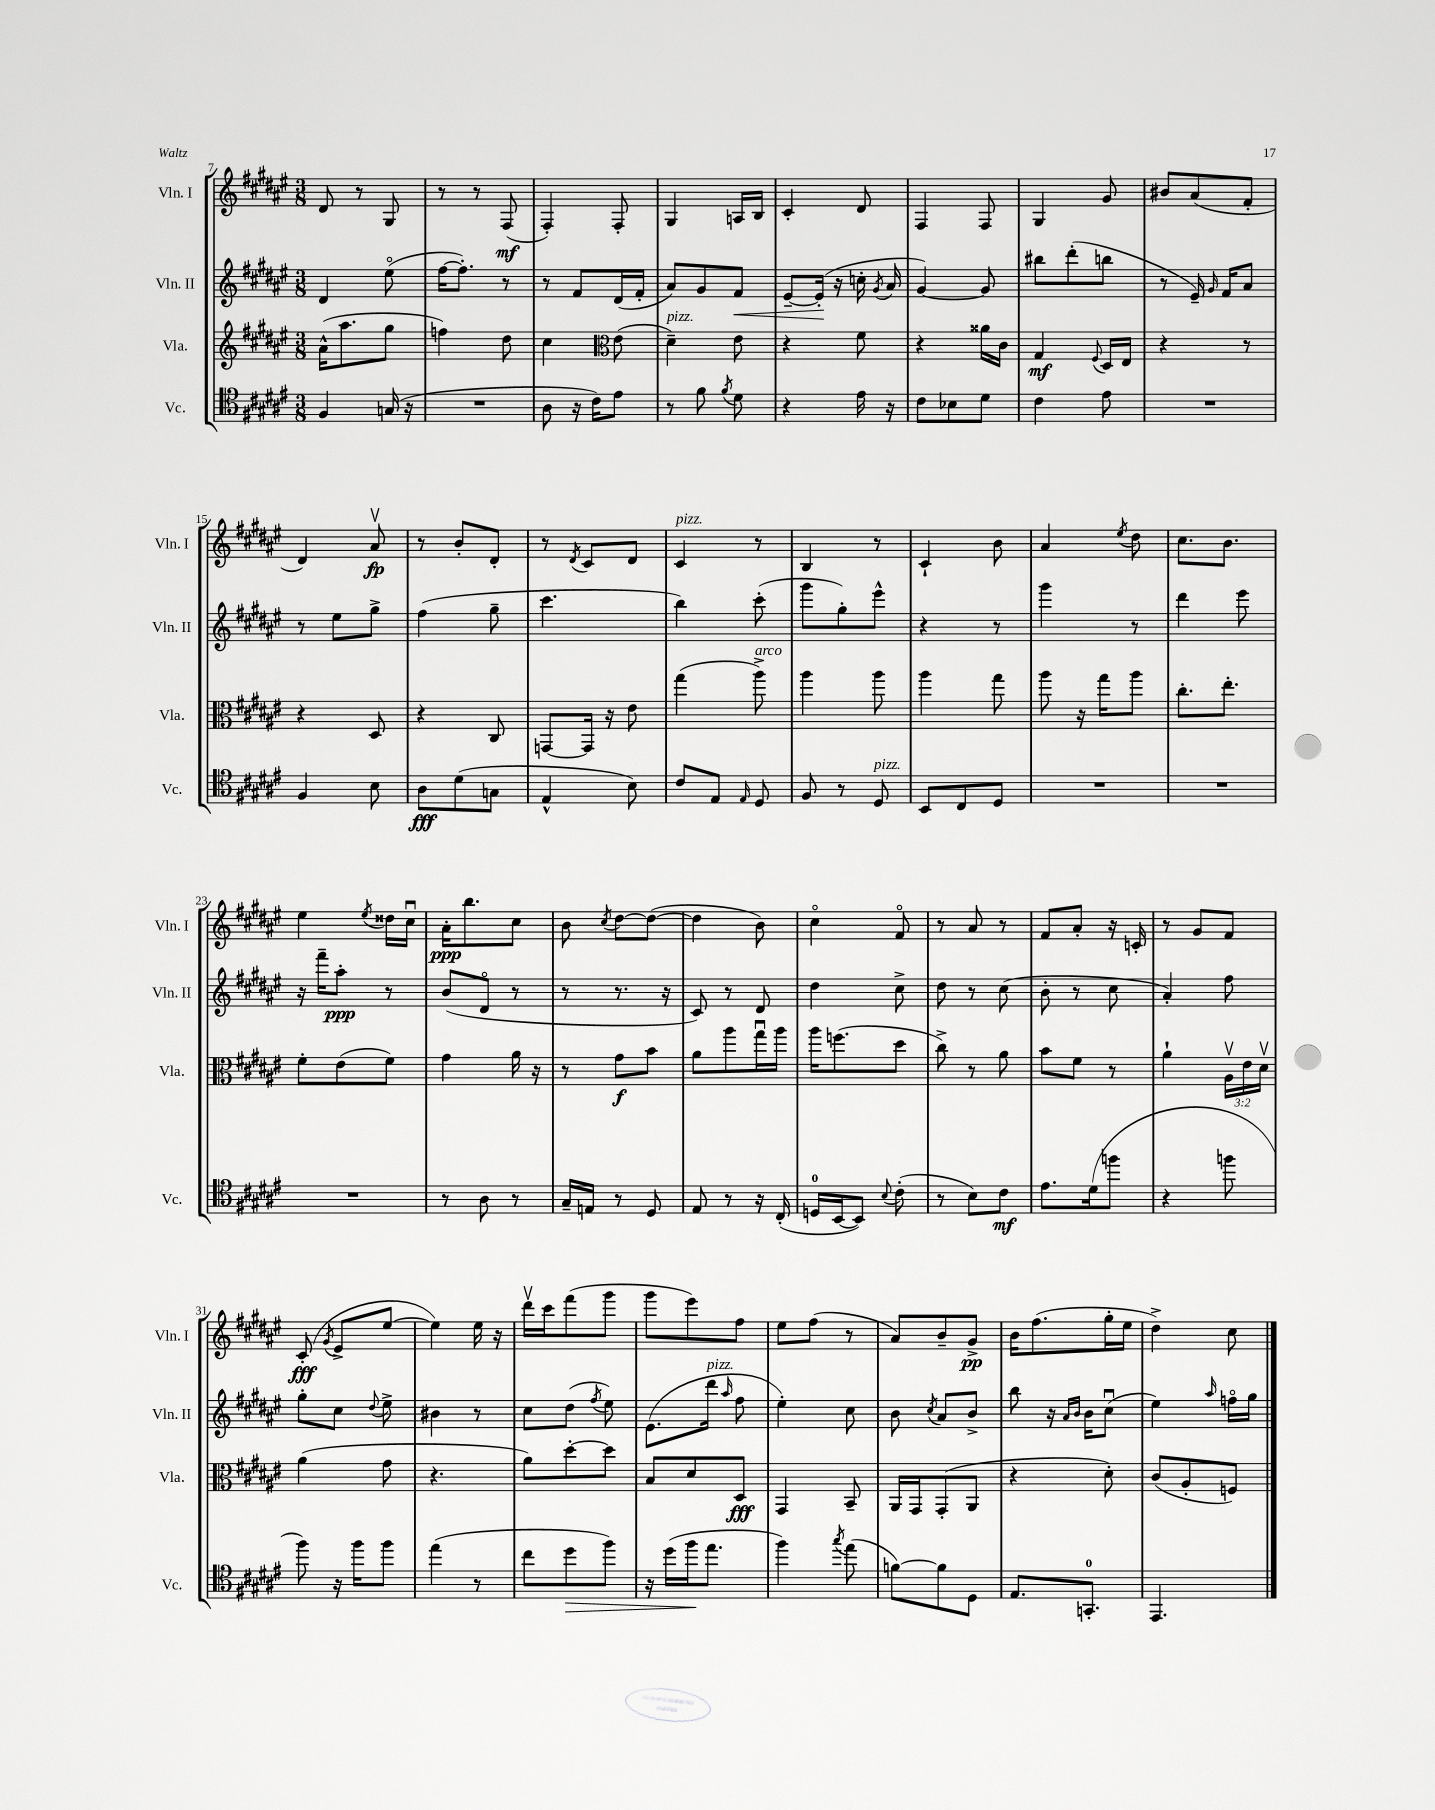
<<
\new StaffGroup <<
\new Staff = "s0" \with { instrumentName = "Vln. I" shortInstrumentName = "Vln. I" } {
    \clef treble \key fis \major \numericTimeSignature \time 3/8
    \autoBeamOff dis'8 r8 gis8 |
    r8 r8 fis8\mf( |
    fis4-.) fis8-. |
    gis4 a16[ b16] |
    cis'4-. dis'8 |
    fis4 fis8 |
    gis4 gis'8 |
    bis'8[ ais'8( fis'8]-. |
    dis'4) ais'8\upbow\fp |
    r8 b'8[-. dis'8]-. |
    r8 \acciaccatura { dis'8 } cis'8[ dis'8] |
    cis'4^\markup { \italic "pizz." } r8 |
    b4 r8 |
    cis'4-! b'8 |
    ais'4 \acciaccatura { eis''8 } dis''8 |
    cis''8.[ b'8.] |
    eis''4 \acciaccatura { eis''8 } disis''16[ cis''16]\downbow |
    ais'16[-.\ppp b''8. cis''8] |
    b'8 \acciaccatura { cis''8 } dis''8[~ dis''8]~( |
    dis''4 b'8) |
    cis''4\flageolet fis'8\flageolet |
    r8 ais'8 r8 |
    fis'8[ ais'8]-. r16 c'16-. |
    r8 gis'8[ fis'8] |
    cis'8-.\fff( \acciaccatura { gis'8 } eis'8[-> eis''8]~ |
    eis''4) eis''16 r16 |
    dis'''16[\upbow cis'''16 fis'''8( gis'''8] |
    gis'''8[ eis'''8) fis''8] |
    eis''8[ fis''8]( r8 |
    ais'8[) b'8-- gis'8]->\pp |
    b'16[ fis''8.( gis''16-. eis''16] |
    dis''4->) cis''8 \bar "|." |
}
\new Staff = "s1" \with { instrumentName = "Vln. II" shortInstrumentName = "Vln. II" } {
    \clef treble \key fis \major \numericTimeSignature \time 3/8
    \autoBeamOff dis'4 eis''8\flageolet( |
    fis''16[~ fis''8.]-.) r8 |
    r8 fis'8[ dis'16( fis'16]-. |
    ais'8[) gis'8 fis'8]\< |
    eis'8[~-- eis'16]-.\!( r16 c''16-. \acciaccatura { gis'8 } ais'16 |
    gis'4~) gis'8 |
    bis''8[ dis'''8-.( b''8] |
    r8 eis'16--) \grace { gis'16 } fis'16[ ais'8] |
    r8 eis''8[ gis''8]-> |
    fis''4( gis''8-- |
    cis'''4. |
    b''4) cis'''8-.( |
    gis'''8[ gis''8-.) eis'''8]-^ |
    r4 r8 |
    gis'''4 r8 |
    dis'''4 eis'''8 |
    r16 fis'''16[-- ais''8]-.\ppp r8 |
    b'8[( dis'8]\flageolet r8 |
    r8 r8. r16 |
    cis'8) r8 dis'8 |
    dis''4 cis''8-> |
    dis''8 r8 cis''8( |
    b'8-. r8 cis''8 |
    ais'4-.) fis''8 |
    gis''8[-. cis''8] \appoggiatura { dis''8 } eis''8-> |
    bis'4 r8 |
    cis''8[ dis''8]( \acciaccatura { fis''8 } eis''8) |
    eis'8.[( dis'''16]^\markup { \italic "pizz." } \grace { ais''16 } fis''8 |
    eis''4-.) cis''8 |
    b'8 \acciaccatura { cis''8 } ais'8[ b'8]-> |
    b''8 r16 \grace { ais'16[ b'16] } b'16[ cis''8]\downbow( |
    eis''4) \grace { ais''16 } f''16[\flageolet gis''16] \bar "|." |
}
\new Staff = "s2" \with { instrumentName = "Vla." shortInstrumentName = "Vla." } {
    \clef treble \key fis \major \numericTimeSignature \time 3/8 \override Staff.TupletNumber.text = #tuplet-number::calc-fraction-text
    \autoBeamOff ais'16[-^( ais''8. gis''8] |
    f''4) dis''8 |
    cis''4 \clef alto eis'8( |
    dis'4--^\markup { \italic "pizz." }) eis'8 |
    r4 fis'8 |
    r4 aisis'16[ cis'16] |
    gis4\mf \appoggiatura { fis8 } dis16[ eis16] |
    r4 r8 |
    r4 dis8 |
    r4 cis8 |
    g,8[~ g,16] r16 eis'8 |
    gis''4( ais''8->^\markup { \italic "arco" }) |
    ais''4 ais''8 |
    ais''4 gis''8 |
    ais''8 r16 gis''16[ ais''8] |
    cis''8.[-. eis''8.]-. |
    fis'8[-. eis'8( fis'8]) |
    gis'4 ais'16 r16 |
    r8 gis'8[\f b'8] |
    ais'8[ ais''8 gis''16\downbow ais''16] |
    ais''16[ f''8.( dis''8] |
    cis''8->) r8 ais'8 |
    b'8[ fis'8] r8 |
    ais'4-! \tuplet 3/2 { ais16[\upbow eis'16 dis'16]\upbow } |
    ais'4( gis'8 |
    r4. |
    ais'8[) dis''8~-. dis''8] |
    b8[ dis'8 dis8]\fff |
    gis,4 b,8-- |
    ais,16[ gis,16 gis,8-.( ais,8] |
    r4 dis'8-.) |
    cis'8[( ais8-. f8]) \bar "|." |
}
\new Staff = "s3" \with { instrumentName = "Vc." shortInstrumentName = "Vc." } {
    \clef tenor \key fis \major \numericTimeSignature \time 3/8
    \autoBeamOff fis4 g16( r16 |
    R4. |
    ais8 r16 cis'16[) eis'8] |
    r8 fis'8 \acciaccatura { fis'8 } dis'8 |
    r4 eis'16 r16 |
    cis'8[ bes8 dis'8] |
    cis'4 eis'8 |
    R4. |
    fis4 b8 |
    ais8[\fff dis'8( g8] |
    eis4-^ b8) |
    cis'8[ eis8] \grace { eis16 } dis8 |
    fis8 r8 dis8^\markup { \italic "pizz." } |
    b,8[ cis8 dis8] |
    R4. |
    R4. |
    R4. |
    r8 ais8 r8 |
    gis16[-- e16] r8 dis8 |
    eis8 r8 r16 cis16-.( |
    d16[-0 b,16~ b,8]) \appoggiatura { b8 } cis'8-.( |
    r8 b8[) cis'8]\mf |
    eis'8.[ dis'16( f''8] |
    r4 f''8 |
    fis''8) r16 fis''16[ fis''8] |
    eis''4( r8 |
    cis''8[ dis''8\> fis''8]) |
    r16 dis''16[( fis''16\! eis''8.] |
    fis''4) \acciaccatura { gis''8 } eis''8( |
    f'8[~) f'8 dis8] |
    eis8.[ g,8.]-0-. |
    eis,4. \bar "|." |
}
>>
>>
\layout { \context { \Score currentBarNumber = #7 } }
